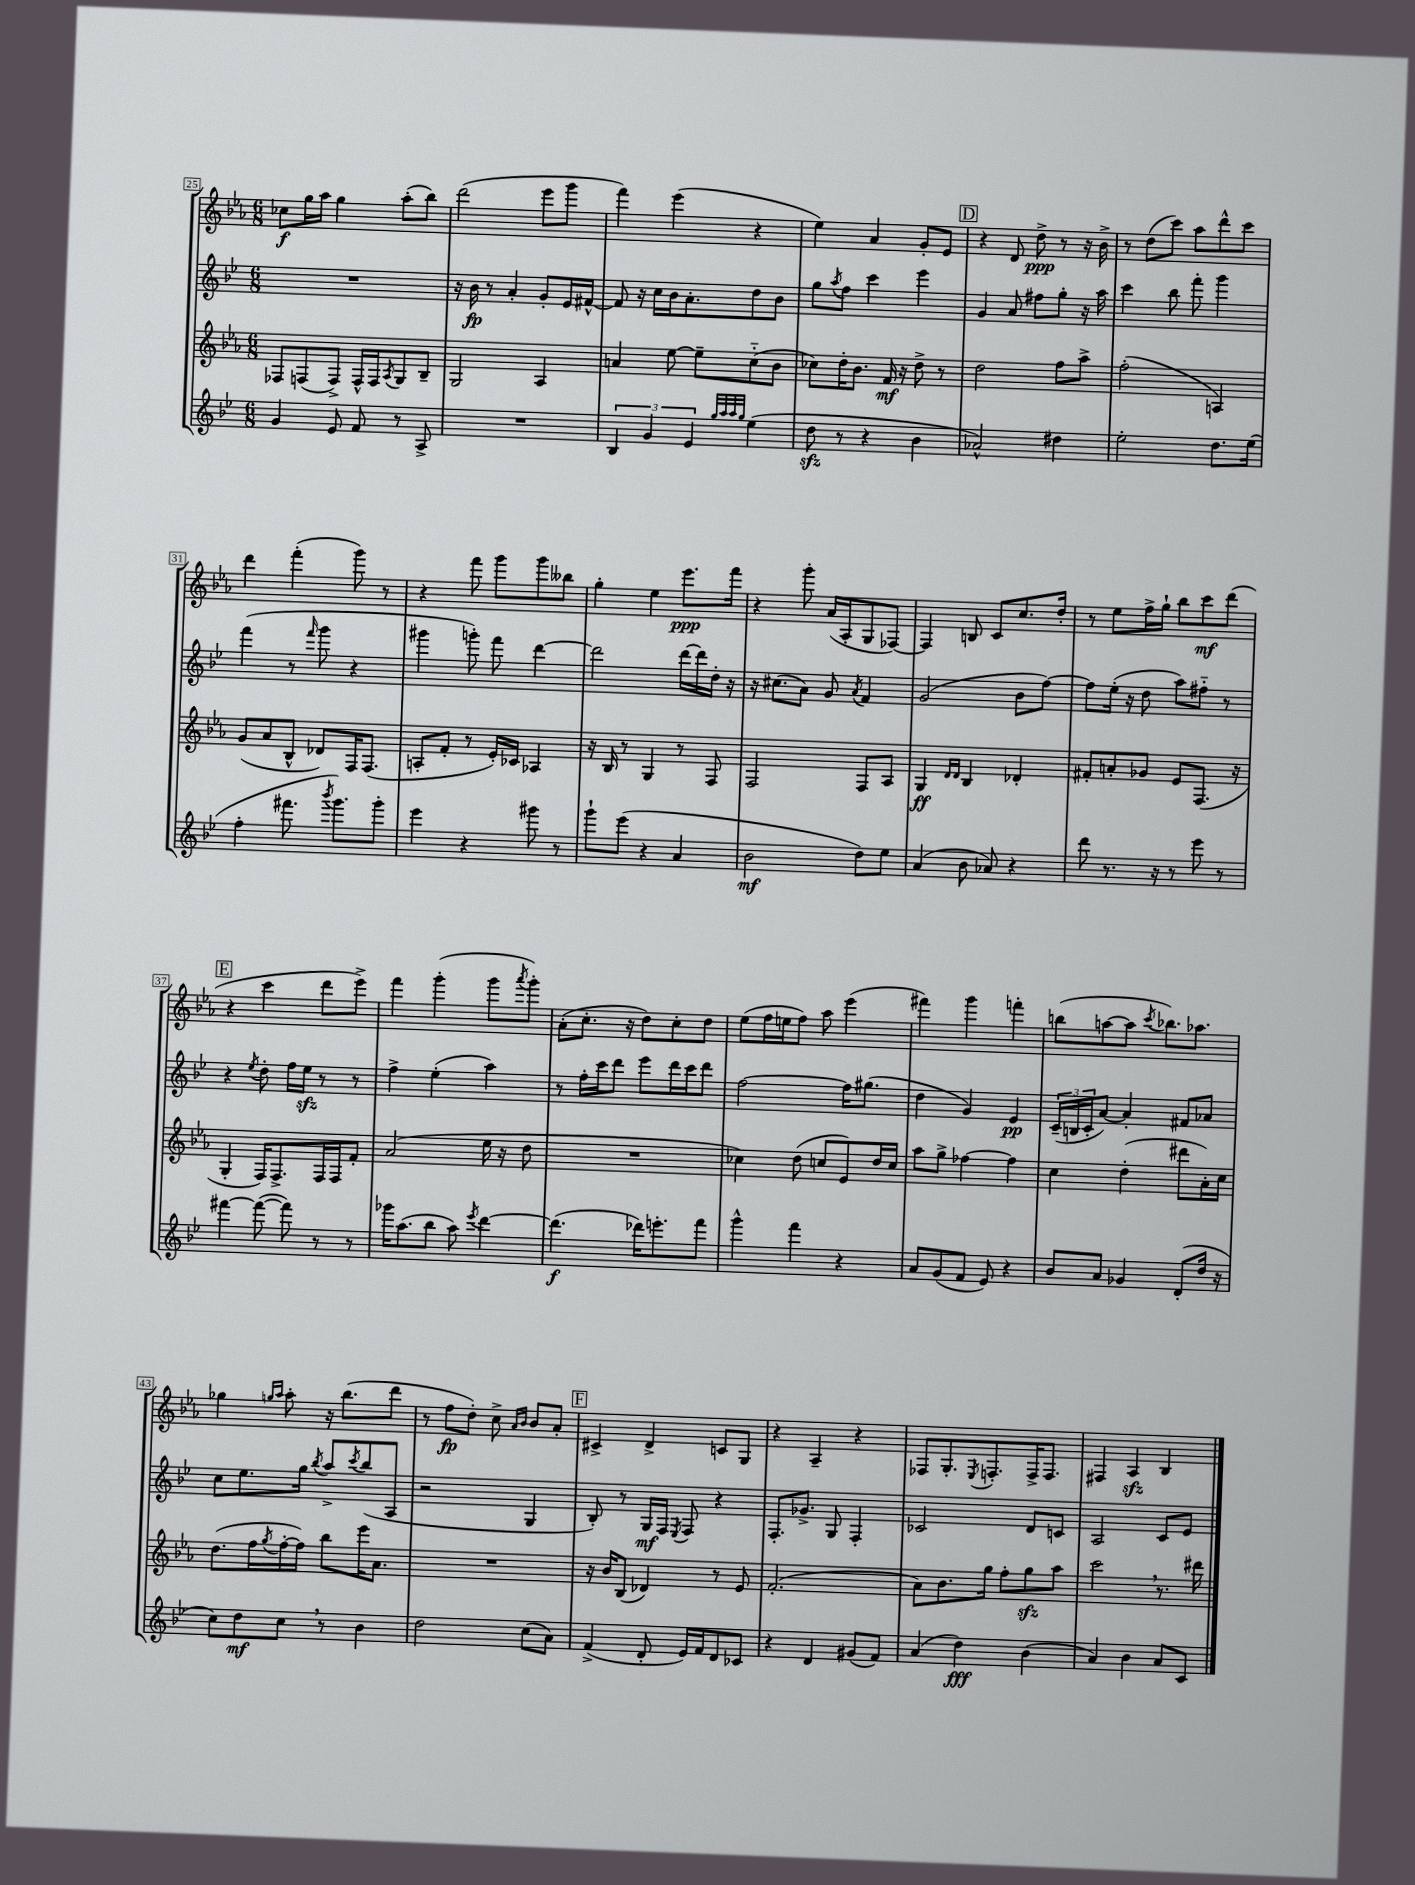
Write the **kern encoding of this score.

**kern	**kern	**kern	**kern
*staff4	*staff3	*staff2	*staff1
*clefG2	*clefG2	*clefG2	*clefG2
*k[b-e-]	*k[b-e-a-]	*k[b-e-]	*k[b-e-a-]
*M6/8	*M6/8	*M6/8	*M6/8
4g/	8F-/L	2.r	8cc-\L
.	(8F/	.	16gg\L
.	.	.	16aa-\JJ
8e-/	8F^/J)	.	4gg\
8f/	16F^^/LL	.	.
.	16F/J	.	.
.	8qA-/	.	.
8r	8G/	.	(8aa-'\L
8A^/	8B-~/J	.	8bb-\J)
=	=	=	=
2.r	2G/	16r	(2ddd\
.	.	16b-\	.
.	.	8r	.
.	.	4a'/	.
.	4A-/	8g'/L	8eee-\L
.	.	16e-/L	8ggg\J
.	.	[16f#^^/JJ	.
=	=	=	=
6B-/	4a/	8f#/]	4fff\)
.	.	16r	.
6g/	.	.	.
.	.	16cc\LL	.
.	[8ee-\	16b-\J	(4eee-\
.	.	8.a'\	.
6e-/	.	.	.
.	8ee-~\]L	.	.
32qqgg/LLL	.	.	.
32qqaa/	.	.	.
32qqaa/	.	.	.
32qqgg/JJJ	.	.	.
(4ee-\	(8cc'~\	8dd\	4r
.	8b-\J	8b-\J	.
=	=	=	=
8dd\	8cc-\L)	8gg\L	4ee-\)
.	.	8qaa/	.
8r	16dd'\K	8ff\J	.
.	8.b-\J	.	.
4r	.	4ccc\	4a-/
.	16f/	.	.
.	16r	.	.
4b-\	8dd^\	4eee-\	8g'/L
.	8r	.	8e-/J
=	=	=	=
2a-^^/)	2dd\	4g/	4r
.	.	8a/	8d/
.	.	8ff#\L	8dd^\
4dd#\	8ff\L	8gg'\J	8r
.	8aa-^\J	16r	16r
.	.	16aa\	16b-^\
=	=	=	=
2ee-'\	(2ff'\	4ccc\	8r
.	.	.	(8dd\L
.	.	8bb-\	8ccc\J)
.	.	8fff'\	8aa-\L
8.dd\L	4A/)	4ggg\	8ddd^^\
.	.	.	8ccc\J
(16ee-\Jk	.	.	.
=	=	=	=
4ff'\	(8g/L	(4fff\	4ddd\
.	8a-/	.	.
8.fff#\	8B-^^/J	8r	(4fff'\
.	.	16qqfff/	.
.	8d-/L)	8ggg\	.
8qbbb-/	.	.	.
8.ggg\L)	.	.	.
.	16F/K	4r	8ggg\)
.	(8.F/J	.	.
8ggg'\J	.	.	8r
=	=	=	=
4eee-\	8A'/L	4ggg#\	4r
.	8f'/J	.	.
4r	8r	8ggg'\)	8fff\
.	16e-'/LL)	8fff\	8ggg\L
.	16c-/JJ	.	.
8ggg#\	4A-/	[4ddd\	8ggg\
8r	.	.	8bb--\J
=	=	=	=
8ggg`\L	16r	2ddd\]	4gg'\
.	16B-/	.	.
(8eee-\J	8r	.	.
4r	4G/	.	4ee-\
4a/	8r	[16ddd\LL	8.eee-\L
.	.	16ddd\]	.
.	8F/	16dd'\JJ	.
.	.	16r	16fff\Jk
=	=	=	=
2b-\	2F/	16r	4r
.	.	(8.cc#\L	.
.	.	8a\J)	8ggg'\
.	.	8g/	(16a-/LL
.	.	.	16A-'/J
.	.	8qa/	.
8dd\L)	8F/L	4f/	8G/
8ee-\J	8A-/J	.	[8F-/J)
=	=	=	=
(4a/	4G/	(2g/	4F-/]
.	16qqd/LL	.	.
.	16qqd/JJ	.	.
8b-\	4B-/	.	8B/
8a-/)	.	.	8c/L
4r	4d-'/	8b-\L	8.cc/
.	.	[8ff\J)	.
.	.	.	16dd'/Jk
=	=	=	=
8ddd\	8f#'/L	8ff\]L	8r
8.r	8a'/	(16ee-'\Jk	8ee-\L
.	.	16r	.
.	8g-/J	8dd\	16ff^\L
16r	.	.	16gg`\JJ
8r	8e-/L	8aa\L)	8bb-\L
8eee-\	(8.F/J	8ff#'~\J	8ccc\
8r	.	8r	(8ddd\J
.	16r	.	.
=	=	=	=
[4fff#\	4G'/	4r	4r
.	.	8qee-/	.
(8fff#\_	16F/LK)	8dd'\	4ccc\
.	8.F^/	.	.
8fff#\])	.	16ff\LL	.
.	.	16ee-\JJ	.
8r	16F/L	8r	8ddd\L
.	16F/J	.	.
8r	8f'/J	8r	8eee-^\J)
=	=	=	=
16ggg-\LK	(2a-/	4ff^\	4fff\
(8.aa\	.	.	.
8bb-\J	.	(4ee-'\	(4ggg'\
8aa\)	.	.	.
8qeee-/	.	.	.
[4ddd\	16ee-\	4aa\)	8ggg\L
.	16r	.	.
.	.	.	8qaaa-/
.	8dd\	.	8ggg'\J)
=	=	=	=
(4.ddd\]	2.r	8r	(8a-'\L
.	.	16ff'\LL	8.cc'\J
.	.	16ccc\J	.
.	.	8ddd\J	.
.	.	.	16r
16ddd-\LK)	.	8eee-\L	8dd\L)
8.eee'\	.	.	.
.	.	16ddd\L	8cc'\
.	.	16ccc\J	.
8fff\J	.	8ddd\J	8dd\J
=	=	=	=
4ggg^^\	4cc-\)	[2ff\	(8ee-\L
.	.	.	16ff\L
.	.	.	16ee\J
4fff\	(8dd\	.	8ff\J)
.	8cc/L	.	8aa-\
4r	8e-/)	16ff\]LK	(4eee-\
.	.	(8.gg#\J	.
.	16dd/L	.	.
.	16cc/JJ	.	.
=	=	=	=
8a/L	8aa-\L	4dd\	4fff#\)
(8g/	8gg^\J	.	.
8f/J	[4ff-\	4g/)	4ggg\
8e-/)	.	.	.
4r	4ff-\]	4e-/	4fff'\
=	=	=	=
8b-/L	4cc\	(24c~/LL	(8bb\L
.	.	24B/	.
.	.	24c'/J	.
8a/J	.	[8a/J)	[8aa\
4g-/	(4dd'\	4a'/]	8aa\]J
.	.	.	8qccc/
.	.	.	8.bb-\L)
(8d'/L	8ddd#\L	8f#/L	.
.	.	.	8.aa-\J
16dd/Jk	16a-'\L)	8a-/J	.
16r	16cc\JJ	.	.
=	=	=	=
8cc\L)	(8.dd\L	8cc\L	4gg-\
8dd\	.	8.ee-\	.
.	16ff\L	.	.
.	.	.	16qqgg/LL
.	8qgg/	.	16qqaa-/JJ
8cc\J	[16ff'\	.	8aa-'\
.	16ff\]JJ)	16gg\Jk	.
.	.	8qbb-/	.
8r	8bb-\L	8aa^/L	16r
.	.	.	(8.bb-\L
.	.	8qccc/	.
4b-\	16eee-\K	(8bb-/	.
.	8.a-\J	.	.
.	.	8A/J	8ddd\J
=	=	=	=
2dd\	2.r	2r	8r
.	.	.	8ff\L
.	.	.	8dd'\J)
.	.	.	8cc^\
.	.	.	16qqa-/LL
.	.	.	16qqb-/JJ
(8cc\L	.	4G/	8b-/L
8a\J)	.	.	8a-'/J
=	=	=	=
(4f^/	16r	8B-'/)	4c#^/
.	16b-/LK	.	.
.	(8B-/J	8r	.
8d'/	4d-/)	16G/LL	4d^/
.	.	16F/JJ	.
.	.	8qE-/	.
16e-/LL)	.	8F/	.
16f/J	.	.	.
8d/	8r	4r	8c/L
8c-/J	8e-/	.	8G/J
=	=	=	=
4r	(2.f'/	8.F'/L	4r
.	.	8.g-^/J	.
4d/	.	.	4A-~/
.	.	8G/	.
(8g#/L	.	4F'/	4r
8f/J)	.	.	.
=	=	=	=
(4a/	8a-\L)	2c-/	8F-/L
.	8.b-\	.	8.G'/
4dd\)	.	.	.
.	.	.	8qE-/
.	16gg\Jk	.	8.F'/
.	8ff'\L	.	.
(4b-\	8gg\	8d/L	16F^/K
.	.	.	8.F/J
.	8aa-\J	8c/J	.
=	=	=	=
4a/)	2ccc\	2A/	4F#/
4b-\	.	.	4A-/
8a/L	8.r	8c/L	4B-/
8c/J	.	8e-/J	.
.	16ddd#\	.	.
==	==	==	==
*-	*-	*-	*-
